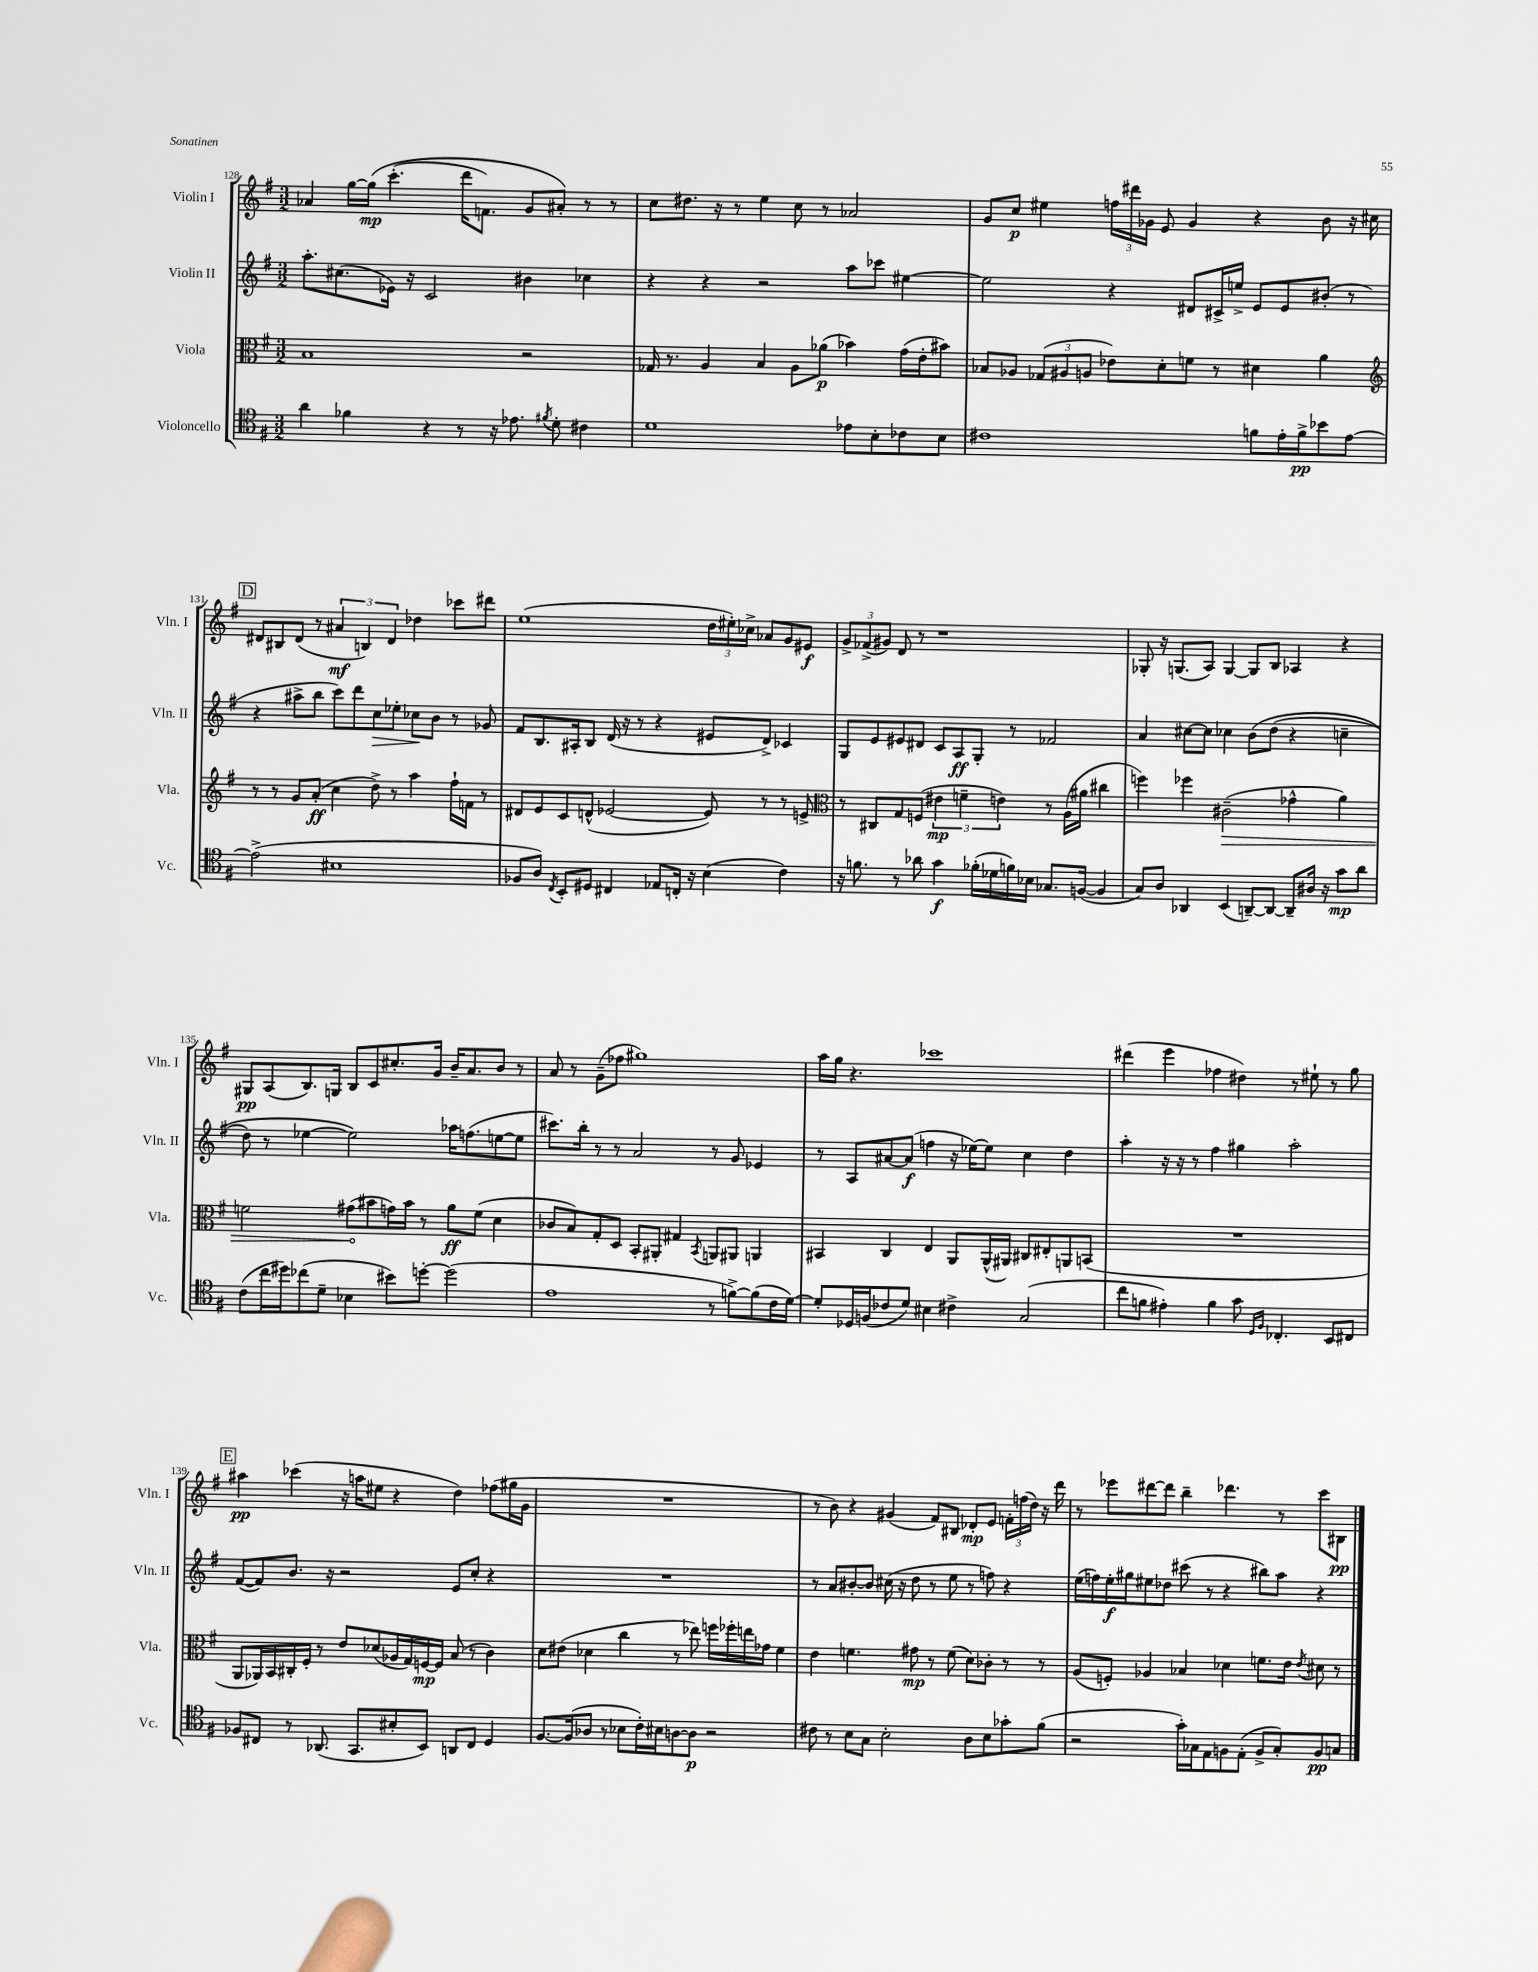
<<
\new StaffGroup <<
\new Staff = "s0" \with { instrumentName = "Violin I" shortInstrumentName = "Vln. I" } {
    \clef treble \key g \major \numericTimeSignature \time 3/2
    \autoBeamOff aes'4 g''16[~ g''16]\mp\( c'''4.-.( d'''16[ f'8.]) g'8[ ais'8]-.\) r8 r8 |
    c''8[ dis''8.] r16 r8 e''4 c''8 r8 aes'2 |
    g'8[ c''8]\p eis''4 \tuplet 3/2 { f''16[ dis'''16 ges'16] } e'8 ges'4 r4 b'8 r16 cis''16 |
    \mark \markup { \box "D" } dis'8[ bis8 dis'8]( r8 \tuplet 3/2 { ais'4\mf b4) dis'4 } des''4 ces'''8[ dis'''8] |
    e''1( \tuplet 3/2 { d''16[ eis''16-.) ces''16]-> } aes'8[ g'8 eis'8]\f |
    \tuplet 3/2 { g'8[-> fes'8->( gis'8]) } d'8 r8 r1 |
    ges8-. r16 g8.[( a8]) g4~ g8[ b8] aes4 r4 |
    gis8[\pp a8( b8.) g16] b8[ c'8 cis''8.-. g'16] b'16[-- a'8. b'8] r8 |
    a'8 r8 g'8[--( fes''8] gis''1) |
    a''16[ g''16] r4. ces'''1 |
    dis'''4( e'''4 fes''4 dis''4) r8 eis''8-! r8 g''8 |
    \mark \markup { \box "E" } ais''4\pp ces'''4( r16 a''16[ eis''8] r4 d''4) fes''8[( gis''16 g'16] |
    R1. |
    r8 b'8) r4 gis'4( fis'8[) bis8] des'8[-.\mp e'8] \tuplet 3/2 { f'16[-. f''16( d''16]) } r16 d'''16 |
    r8 ees'''8[ dis'''8~ dis'''8] b''4-- des'''4. r8 c'''8[ bis8]\pp \bar "|." |
}
\new Staff = "s1" \with { instrumentName = "Violin II" shortInstrumentName = "Vln. II" } {
    \clef treble \key g \major \numericTimeSignature \time 3/2
    \autoBeamOff a''8.[-. cis''8.( ees'16]) r16 c'2 bis'4 ces''4 |
    r4 r4 r2 a''8[ ces'''8] eis''4~ |
    eis''2 r4 dis'8[ cis'16-> e''16]-> e'8[ e'8 bis'8]-.( r8 |
    \mark \markup { \box "D" } r4 ais''8[-> b''8] c'''8[) d'''8 c''8\> ees''8]-. ces''8[\! b'8] r8 ges'8 |
    fis'8[ b8. ais16-. b8] d'16( r16 r8 r4 eis'8[ d'8]->) ces'4 |
    g8[ e'8 eis'8 dis'8] c'8[ a8\ff g8]-. r8 fes'2 |
    a'4 cis''8[~ cis''8] ces''4 b'8[\( d''8]( r4 c''4-- |
    d''8) r8 ees''4~ ees''2\) aes''16[ f''8.( e''8~ e''8] |
    cis'''8.[) b''16]-. r8 r8 a'2 r8 g'8 ees'4 |
    r8 a8[ ais'8~ ais'8]\f( f''4 r16 ees''16[~) ees''8] c''4 d''4 |
    a''4-. r16 r16 r8 fis''4 gis''4 a''2-. |
    \mark \markup { \box "E" } fis'8[~( fis'8) b'8.] r16 r2 e'8[ c''8]-. r4 |
    R1. |
    r8 a'8[ bis'8~-. bis'8] cis''16( r16 d''8 r8 e''8 r8 f''8) r4 |
    e''16[( f''16) e''16-.\f gis''16 eis''8 des''8] cis'''8( r8 r4 bis''8[) a''8] r4 \bar "|." |
}
\new Staff = "s2" \with { instrumentName = "Viola" shortInstrumentName = "Vla." } {
    \clef alto \key g \major \numericTimeSignature \time 3/2
    \autoBeamOff b1 r2 |
    ges16 r8. a4 b4 a8[ aes'8]\p( bes'4) g'16[( e'16-. bis'8]) |
    bes8[ aes8] \tuplet 3/2 { ges8[( ais8 a8] } ees'8[) d'8-. f'8] r8 dis'4 a'4 |
    \mark \markup { \box "D" } \clef treble r8 r8 g'8[ a'8]-.\ff( c''4 d''8->) r8 a''4 fis''16[-! f'16] r8 |
    dis'8[ e'8 c'8 d'8]-^( ees'2~ ees'8) r8 r8 e'8-> |
    \clef alto r8 cis8[ g8 f8]( \tuplet 3/2 { eis'4\mp f'4-- e'4) } r8 a16[( ais'16] cis''4 |
    f''4) fes''4 \once \override Hairpin.circled-tip = ##t cis'2--\>( ges'4-^ a'4) |
    f'2 gis'8[\!( bis'8 g'16) bis'16] r8 a'8[\ff f'8]( d'4 |
    ces'8[ b8) g8-. d8] b,8[-. ais,8]-. gis4 \acciaccatura { b,8 } a,8[ ais,8] a,4 |
    bis,4 c4 e4 a,8[ a,16-^( ais,16]) cis8[ eis8-. a,8 b,8]( |
    R1. |
    \mark \markup { \box "E" } a,8[ aes,16) b,16 cis16-. fis16]-. r8 e'8[ des'8( aes16 g16) f16~\mp f16] b8( r8 c'4) |
    d'8[ eis'8]( des'4 c''4 r8 ees''8) f''16[ fes''16-. e''16 ges'16] fis'4 |
    e'4 f'4. gis'8\mp r8 f'8( d'8[) ces'8]-. r8 r8 |
    a8[( f8]-.) aes4 bes4 des'4 f'8.[ e'16] \acciaccatura { e'8 } dis'8 r8 \bar "|." |
}
\new Staff = "s3" \with { instrumentName = "Violoncello" shortInstrumentName = "Vc." } {
    \clef tenor \key g \major \numericTimeSignature \time 3/2
    \autoBeamOff a'4 fes'4 r4 r8 r16 ees'8. \acciaccatura { fis'8 } d'8-. cis'4 |
    d'1 ees'8[ b8-. ces'8 b8] |
    cis'1 f'8[ e'16-. f'16->\pp bes'8 e'8]~ |
    \mark \markup { \box "D" } e'2->( bis1 |
    fes8[ a8]) \acciaccatura { c8 } b,8[-. dis8] cis4 ees8[ c16]-. r16 b4( c'4) |
    r16 f'8. r8 aes'8 g'4\f fes'16[-.( des'16 f'16) bes16] ges8.[ f16]~( f4 |
    g8[) a8] aes,4 b,4( a,8[~--) a,8]~ a,8[-- ais16] r16 g'8[\mp a'8] |
    c'8[( c''16 dis''16) ces''8( d'8]-- bes4 bis'8[) d''8]~-. d''2( |
    e'1 r8 f'8[~->) f'8( c'16 d'16]~) |
    d'8[-. des16 f16( ces'8 d'8]) bis4 cis'4-> g2( |
    c''8[ f'8] eis'4-.) f'4 g'8 \grace { d16[ fis16] } ces4.-. b,8[ cis8] |
    \mark \markup { \box "E" } fes8[ cis8] r8 aes,8.( g,8.[ bis8-. b,8]) a,8[ cis8] d4 |
    fis8.[~ fis16( aes8] r8 bes8[ c'16-.) bis16 a8~ a8]\p r2 |
    cis'8 r8 b8[ g8] b2-. a8[ b8 ges'8-. fis'8]( |
    r2 g'16[-.) ges16 e8 f8 e8]-.( f8[-> ges8-.) f8\pp g8] \bar "|." |
}
>>
>>
\layout { \context { \Score currentBarNumber = #128 } }
